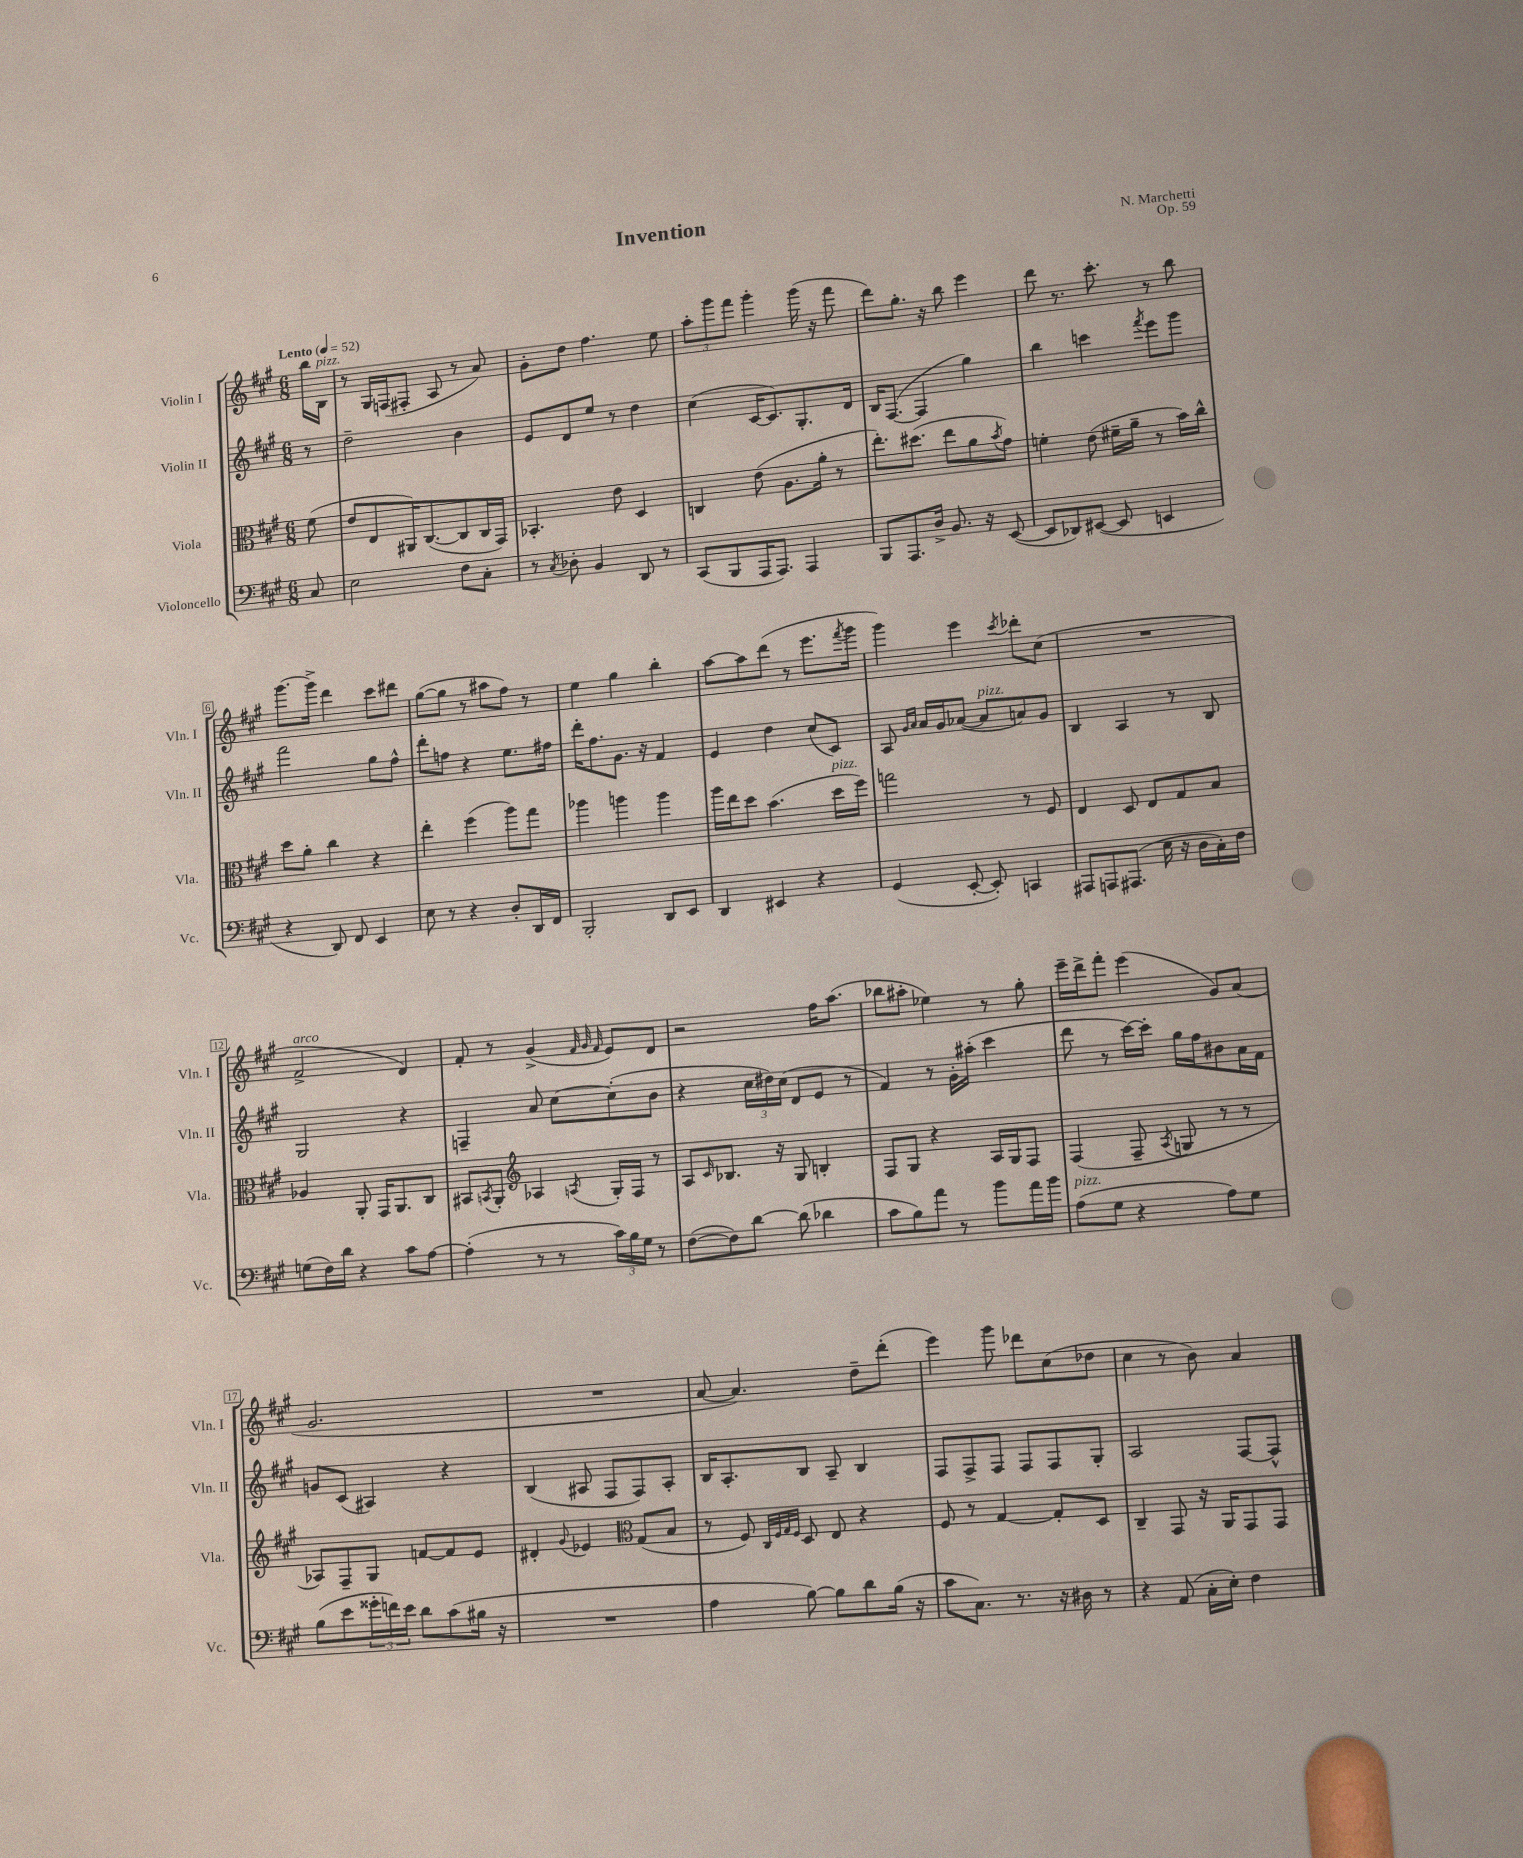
\header { title = "Invention" composer = "N. Marchetti" opus = "Op. 59" }
<<
\new StaffGroup <<
\new Staff = "s0" \with { instrumentName = "Violin I" shortInstrumentName = "Vln. I" } {
    \clef treble \key a \major \numericTimeSignature \time 6/8 \partial 8 \tempo "Lento" 4 = 52
    b''16 b16^\markup { \italic "pizz." } |
    r8 gis16 f16( fis8-. a8 r8 a'8) |
    gis'8-. d''8 fis''4. e''8 |
    \tuplet 3/2 { a''8-. gis'''8 fis'''8 } gis'''4-. gis'''16( r16 fis'''8 |
    d'''8) gis''8.-. r16 b''8 e'''4 |
    d'''8 r8. cis'''8.-. r8 b''8 |
    gis'''8.~ gis'''16-> d'''4 cis'''8 dis'''8 |
    gis''8~( gis''8 r8 ais''8 fis''8) r8 |
    e''4 gis''4 b''4-. |
    a''8~ a''8 d'''8( r8 e'''8. \acciaccatura { fis'''8 } gis'''16 |
    gis'''4) e'''4 \acciaccatura { cis'''8 } des'''8-. cis''8( |
    R2. |
    fis'2->^\markup { \italic "arco" } d'4) |
    fis'8-. r8 gis'4->( \grace { fis'32 gis'32 fis'32 } e'8) d'8 |
    r2 fis''16 a''8.( |
    bes''8 ais''8-. ees''4) r8 gis''8-. |
    e'''16-- d'''16-> fis'''8-. e'''4( gis'8) a'8( |
    gis'2. |
    R2. |
    a'8~ a'4.) d''8-- d'''8-.( |
    e'''4) gis'''8 des'''8 cis''8( des''8 |
    cis''4 r8 b'8) a'4 \bar "|." |
}
\new Staff = "s1" \with { instrumentName = "Violin II" shortInstrumentName = "Vln. II" } {
    \clef treble \key a \major \numericTimeSignature \time 6/8 \partial 8
    r8 |
    d''2-- b'4 |
    e'8 d'8 e''8 r8 d''4 |
    cis''4( cis'16~ cis'8.) gis8.-. d'16 |
    b16 fis8.~( fis4 gis''4) |
    b''4 c'''4 \acciaccatura { fis'''8 } e'''8 gis'''8 |
    fis'''2 gis''8 fis''8-^ |
    d'''8-. f''8 r4 e''8. fis''16 |
    d'''16-. fis''8. gis'8. r16 fis'4 |
    e'4 d''4 cis''8( cis'8) |
    a8 \grace { gis'16 a'16 } a'16 gis'16 aes'8~( aes'8^\markup { \italic "pizz." } a'8) gis'8 |
    b4 a4 r8 b8 |
    gis2 r4 |
    f4-- a'8 cis''8~ cis''8-.( b'8 |
    r4 \tuplet 3/2 { cis''16 dis''16) cis''16( } d'8 e'8 r8 |
    fis'4) r8 gis'16-. ais''16-.( cis'''4 |
    d'''8 r8 cis'''16~) cis'''16-. gis''16 fis''16 bis'8 a'16 fis'16 |
    g'8 cis'8( ais4) r4 |
    b4( ais8 fis8 fis8) ais8-. |
    b16 a8.-. b8 a8-- b4 |
    fis8 fis8-> fis8 fis8 fis8 gis8-. |
    a2 fis8~ fis8-^ \bar "|." |
}
\new Staff = "s2" \with { instrumentName = "Viola" shortInstrumentName = "Vla." } {
    \clef alto \key a \major \numericTimeSignature \time 6/8 \partial 8
    fis'8( |
    e'8 e8 ais,16) cis8.~( cis8 cis16 gis,16) |
    bes,4.-. e'8 d4 |
    c4 e'8( a8. a'16-. r8 |
    e''8.-.) dis''8.( e''8 a'8 \acciaccatura { b'8 } gis'8) |
    f'4-. e'8( fis'16-- a'16-- r8 b'16) cis''16-^ |
    d''8 a'8-. cis''4 r4 |
    e''4-. fis''4( a''8) gis''8 |
    aes''4 a''4 a''4 |
    a''16 e''16 d''8 b'4.( d''16^\markup { \italic "pizz." } fis''16) |
    g''2 r8 fis8 |
    e4 d8 e8 gis8 b8 |
    aes4 a,8-. gis,16 a,8. cis8 |
    bis,8 \acciaccatura { b,8 } a,8-. \clef treble aes4 \acciaccatura { a8 } gis16-. fis16 r8 |
    a8 \grace { cis'16 } bes8. r16 gis8 b4-. |
    fis8 gis8 r4 a16 gis16 fis8 |
    fis4( fis8-- \acciaccatura { a8 } g8 r8 r8 |
    aes8) fis8-- gis8 f'8~ f'8 e'8 |
    dis'4-. \appoggiatura { gis'8 } ees'4 \clef alto gis8( b8 |
    r8 fis8) \grace { cis32 fis32 gis32 fis32 } d8 e8 r4 |
    fis8 r8 gis4~ gis8-. d8 |
    cis4-- gis,8 r16 a,16 gis,8 gis,8 \bar "|." |
}
\new Staff = "s3" \with { instrumentName = "Violoncello" shortInstrumentName = "Vc." } {
    \clef bass \key a \major \numericTimeSignature \time 6/8 \partial 8
    cis8 |
    e2 fis8 cis8-. |
    r8 \acciaccatura { cis8 } des8-. b,4 d,8 r8 |
    cis,8( b,,8 a,,16 a,,8.) a,,4 |
    b,,8 a,,8. d16-> b,8. r16 e,8~( |
    e,8 des,8) eis,8~( eis,8 e,4 |
    r4 d,8) fis,8 e,4 |
    e8 r8 r4 d8-. d,16 fis,16 |
    b,,2-. d,8 e,8 |
    d,4 eis,4 r4 |
    gis,4( e,8~-. e,8-.) c,4 |
    ais,,8 a,,8 ais,,8.( e16 r16 d16 cis16-.) fis16 |
    g8( fis16) d'16 r4 cis'8 a8~ |
    a4-.( r8 r8 \tuplet 3/2 { cis'16) b16 gis16 } r8 |
    fis8~( fis8) d'8~ d'8( des'4 |
    cis'8 b8) a'8 r8 b'8 a'16 b'16 |
    a8^\markup { \italic "pizz." }( gis8 r4 a8) gis8 |
    b8( e'8 \tuplet 3/2 { gisis'16-. f'16) e'16 } d'8 cis'8( bis16 r16 |
    R2. |
    a4 b8~) b8 d'8 b16( r16 |
    cis'8 cis8.) r8. r16 dis16 r8 |
    r4 a,8( cis16-. e16-.) fis4 \bar "|." |
}
>>
>>
\layout { \context { \Score \override BarNumber.stencil = #(make-stencil-boxer 0.1 0.3 ly:text-interface::print) } }
